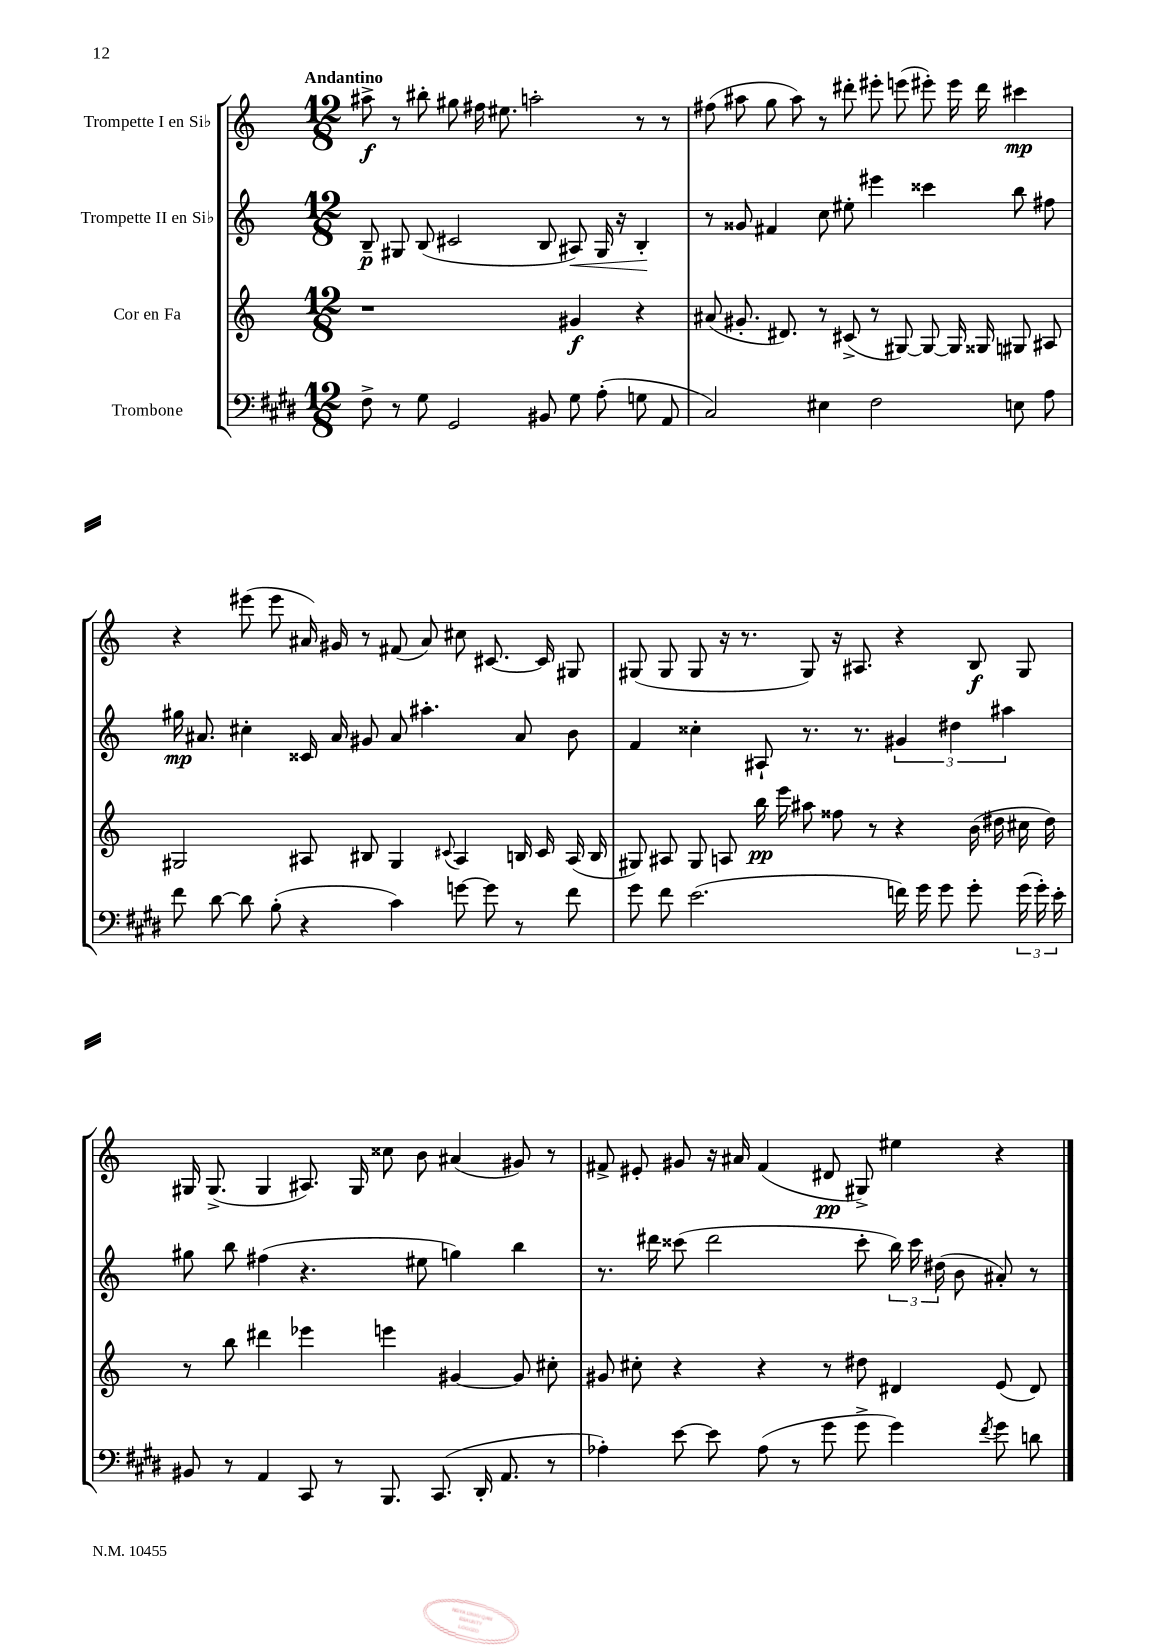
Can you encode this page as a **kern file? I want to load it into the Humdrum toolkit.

**kern	**kern	**dynam	**kern	**dynam	**kern	**dynam
*part4	*part3	*part3	*part2	*part2	*part1	*part1
*staff4	*staff3	*staff3	*staff2	*staff2	*staff1	*staff1
*I"Trombone	*I"Cor en Fa	*	*I"Trompette II en Si♭	*	*I"Trompette I en Si♭	*
*clefF4	*clefG2	*	*clefG2	*	*clefG2	*
*k[f#c#g#d#]	*k[]	*	*k[]	*	*k[]	*
*M12/8	*M12/8	*	*M12/8	*	*M12/8	*
=1	=1	=1	=1	=1	=1	=1
!	!	!	!	!	!LO:TX:a:B:t=Andantino	!
8F#^\	1r	.	8B~/	p	8aa#X^\	f
8r	.	.	8G#X/	.	8r	.
8G#\	.	.	(8B/	.	8bb#X'\	.
2GG#/	.	.	2c#X/	.	8gg#X\	.
.	.	.	.	.	16ff#X\	.
.	.	.	.	.	8.ee#X\	.
.	.	.	.	.	2aan'\	.
8BB#X/	.	.	8B/	.	.	.
!	!	!	!	!LO:HP:b	!	!
8G#\	4g#X/	f	8A#X/)	<	.	.
(8A'\	.	.	16G#/	.	.	.
.	.	.	16r	.	.	.
8Gn\	4r	.	4B'/	.	8r	.
8AA/	.	.	.	.	8r	.
.	.	.	.	[	.	.
=2	=2	=2	=2	=2	=2	=2
2C#/)	(8a#X/	.	8r	.	(8ff#X\	.
.	8.g#X'/	.	8g##X/	.	8aa#X\	.
.	.	.	4f#X/	.	8gg\	.
.	8.d#X/)	.	.	.	.	.
.	.	.	.	.	8aa#\)	.
4E#X\	8r	.	8cc\	.	8r	.
.	(8c#X^/	.	8ee#X'\	.	8ddd#X'\	.
2F#\	8r	.	4eee#X\	.	8eee#X'\	.
.	[8G#X/)	.	.	.	(8eeen\	.
.	8G#/_	.	4ccc##X\	.	8eee#X'\)	.
.	16G#/]	.	.	.	16eee#\	.
.	16G##X/	.	.	.	16ddd#\	.
8En\	8G#X/	.	8bb\	.	4ccc#X\	mp
8A\	8A#X/	.	8ff#X\	.	.	.
!!LO:LB:g=z
=3	=3	=3	=3	=3	=3	=3
8f#\	2G#X/	.	16gg#X\	mp	4r	.
.	.	.	8.a#X/	.	.	.
[8d#\	.	.	.	.	.	.
8d#\]	.	.	4cc#X'\	.	(8eee#X\	.
(8B'\	.	.	.	.	8eee#\	.
4r	8A#X/	.	16c##X/	.	16a#X/)	.
.	.	.	16a#/	.	16g#X/	.
.	8B#X/	.	8g#X/	.	8r	.
4c#\)	4G#/	.	8a#/	.	(8f#X/	.
.	.	.	4.aa#X'\	.	8a#/)	.
.	8qqc#X/	.	.	.	.	.
[8gn\	4A#/	.	.	.	8cc#X\	.
8g\]	.	.	.	.	[8.c#X/	.
8r	16Bn/	.	8a#/	.	.	.
.	16c#/	.	.	.	16c#/]	.
8f#\	(16A#/	.	8b\	.	8G#X/	.
.	16B/	.	.	.	.	.
=4	=4	=4	=4	=4	=4	=4
8g#\	8G#X/)	.	4f/	.	(8G#X/	.
8f#\	8A#X/	.	.	.	8G#/	.
(2.e\	8G#/	.	4cc##X'\	.	8G#/	.
.	8An/	.	.	.	16r	.
.	.	.	.	.	8.r	.
.	16bb\	pp	8A#X`/	.	.	.
.	16eee\	.	.	.	.	.
.	8aa#X\	.	8.r	.	8G#/)	.
.	8ff##X\	.	.	.	16r	.
.	.	.	8.r	.	8.A#X/	.
.	8r	.	.	.	.	.
16fn\)	4r	.	6g#X/	.	4r	.
16g#\	.	.	.	.	.	.
8g#\	.	.	.	.	.	.
.	.	.	6dd#X\	.	.	.
8g#'\	(16b\	.	.	.	8B/	f
.	16dd#X\	.	.	.	.	.
.	.	.	6aa#X\	.	.	.
(24g#\	16cc#X\	.	.	.	8G#/	.
24g#'\)	.	.	.	.	.	.
.	16dd#\)	.	.	.	.	.
24e'\	.	.	.	.	.	.
!!LO:LB:g=z
=5	=5	=5	=5	=5	=5	=5
8BB#X/	8r	.	8gg#X\	.	16G#X/	.
.	.	.	.	.	(8.G#^/	.
8r	8bb\	.	8bb\	.	.	.
4AA/	4ddd#X\	.	(4ff#X\	.	4G#/	.
8CC#/	4eee-X\	.	4.r	.	8.A#X/)	.
8r	.	.	.	.	.	.
.	.	.	.	.	16G#/	.
8.BBB/	4eeen\	.	.	.	8cc##X\	.
.	.	.	8ee#X\	.	8b\	.
(8.CC#/	.	.	.	.	.	.
.	[4g#X/	.	4ggn\)	.	(4a#X/	.
16DD#'/	.	.	.	.	.	.
8.AA/	.	.	.	.	.	.
.	8g#/]	.	4bb\	.	8g#X/)	.
8r	8cc#X'\	.	.	.	8r	.
=6	=6	=6	=6	=6	=6	=6
4A-X'\)	8g#X/	.	8.r	.	8f#X^/	.
.	8cc#X'\	.	.	.	8e#X'/	.
.	.	.	16ddd#X\	.	.	.
[8e\	4r	.	(8ccc##X\	.	8g#X/	.
8e\]	.	.	2ddd#\	.	16r	.
.	.	.	.	.	16a#X/	.
(8A-\	4r	.	.	.	(4f#/	.
8r	.	.	.	.	.	.
8g#\	8r	.	.	.	8d#X/	pp
8g#^\	8dd#X\	.	8ccc##'\	.	8G#X^/)	.
4g#\)	4d#X/	.	24bb\)	.	4ee#X\	.
.	.	.	24ccc##\	.	.	.
.	.	.	(24dd#X\	.	.	.
.	.	.	8b\	.	.	.
8qf#/	.	.	.	.	.	.
8g#\	(8e/	.	8a#X'/)	.	4r	.
8dn\	8d#/)	.	8r	.	.	.
==	==	==	==	==	==	==
*-	*-	*-	*-	*-	*-	*-
